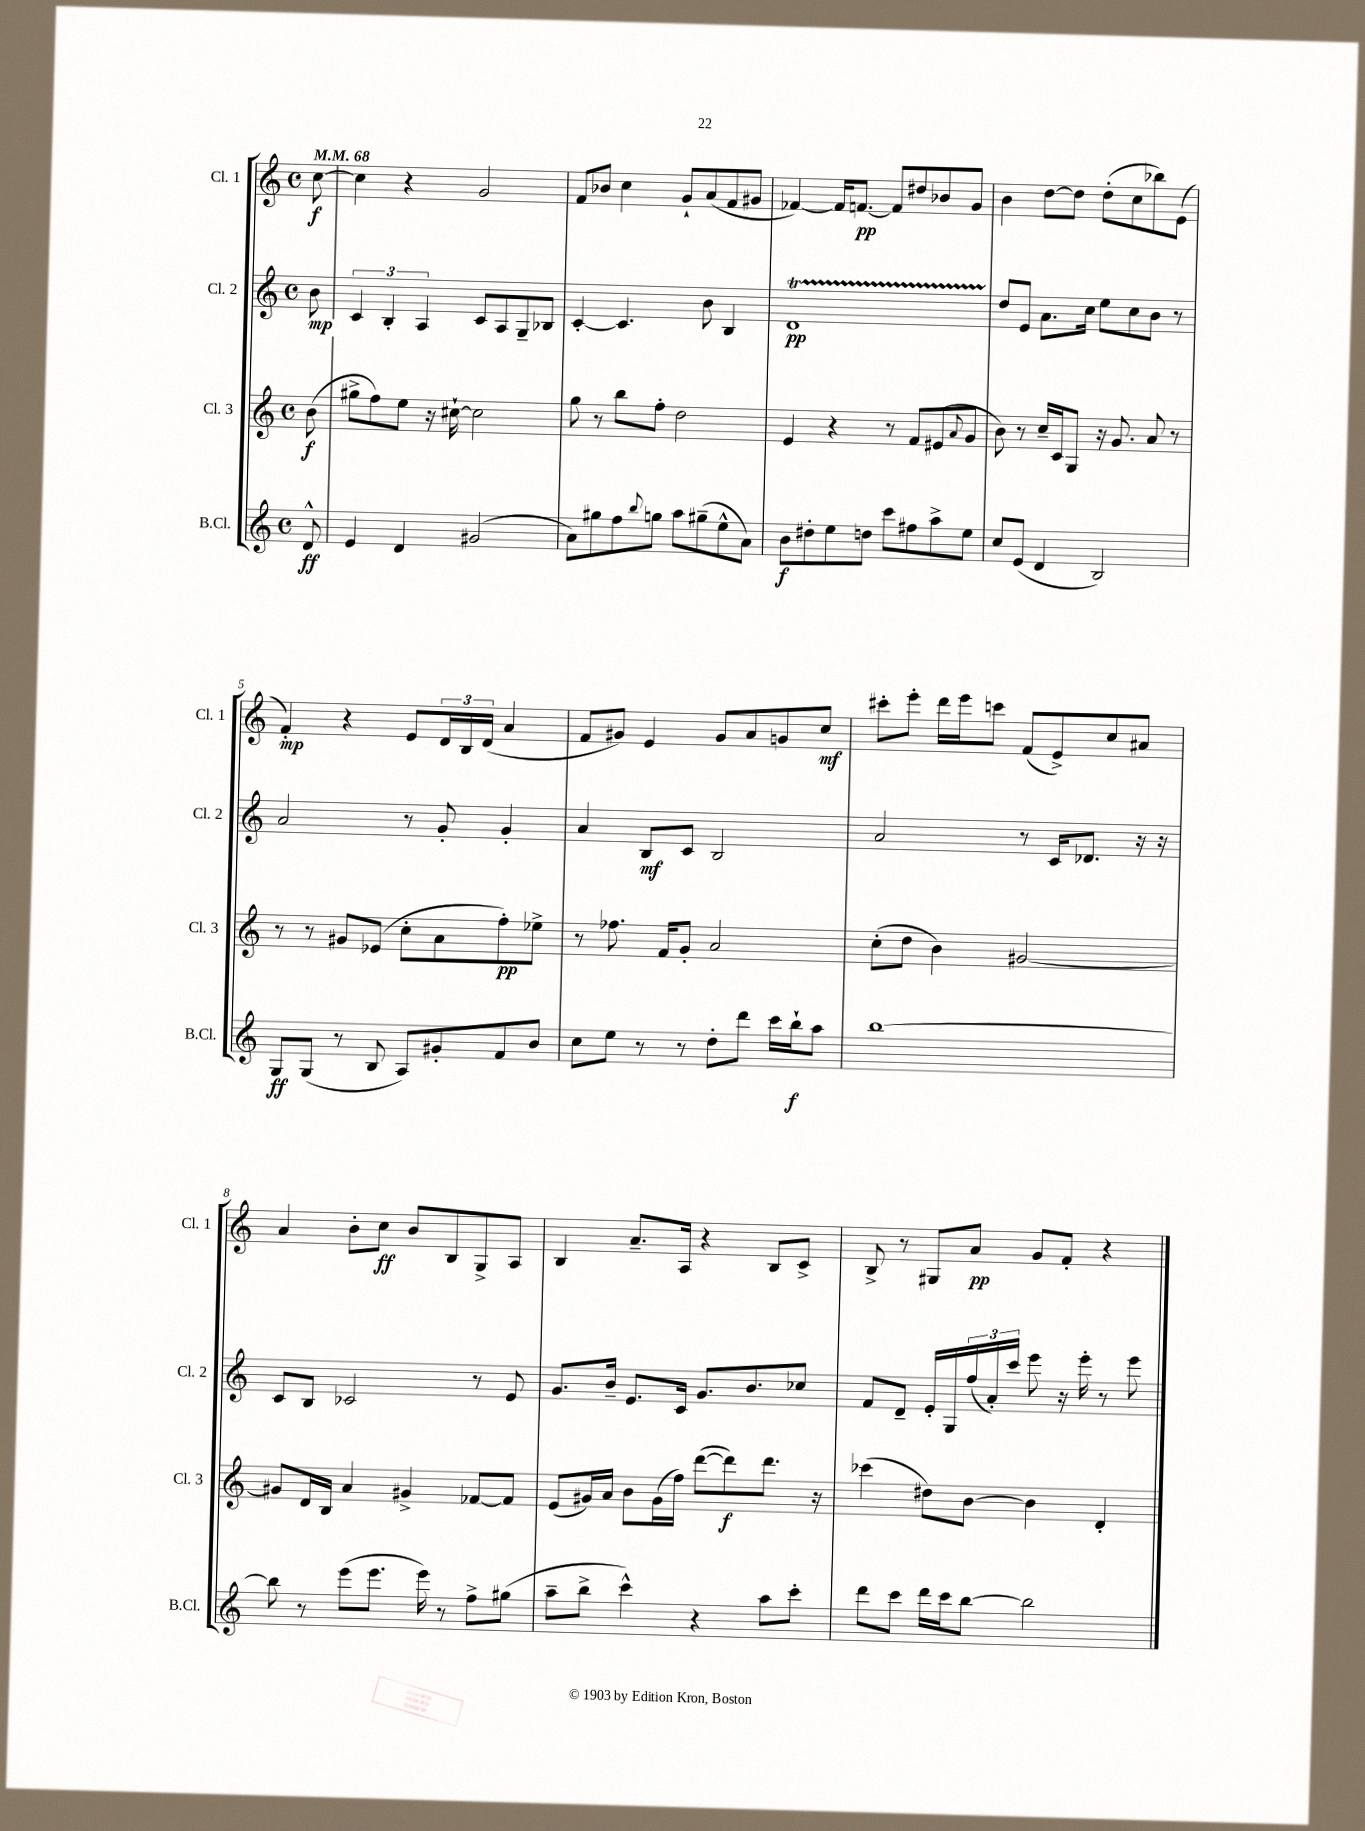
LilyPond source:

<<
\new StaffGroup <<
\new Staff = "s0" \with { instrumentName = "Cl. 1" shortInstrumentName = "Cl. 1" } {
    \clef treble \key c \major \defaultTimeSignature \time 4/4 \partial 8 \tempo 4 = 68
    c''8~\f |
    c''4 r4 g'2 |
    f'8 bes'8 c''4 g'8-! a'8( f'8 gis'8 |
    fes'4~) fes'16 f'8.~\pp f'8 dis''8 bes'8 g'8 |
    b'4 d''8~ d''8 d''8-.( c''8 bes''8) e'8( |
    f'4-.\mp) r4 e'8 \tuplet 3/2 { d'16 b16 d'16( } a'4 |
    f'8 gis'8) e'4 gis'8 a'8 g'8 c''8\mf |
    cis'''8-. e'''8-. d'''16 e'''16 c'''8 f'8( e'8->) c''8 ais'8 |
    a'4 b'8-. c''8\ff b'8 b8 g8-> a8 |
    b4 a'8.-- a16 r4 b8 c'8-> |
    b8-> r8 gis8 a'8\pp g'8 f'8-. r4 \bar "|." |
}
\new Staff = "s1" \with { instrumentName = "Cl. 2" shortInstrumentName = "Cl. 2" } {
    \clef treble \key c \major \defaultTimeSignature \time 4/4 \partial 8
    b'8\mp |
    \tuplet 3/2 { c'4 b4-. a4 } c'8 a8 g8-- bes8 |
    c'4~-. c'4. b'8 b4 |
    d'1\startTrillSpan\pp |
    d''8\stopTrillSpan e'8 a'8. c''16 e''8 c''8 b'8 r8 |
    a'2 r8 g'8-. g'4-. |
    a'4 b8\mf c'8 b2 |
    a'2 r8 c'16 des'8. r16 r16 |
    c'8 b8 ces'2 r8 e'8 |
    g'8. b'16-- e'8. c'16 g'8. b'8. ces''8 |
    f'8 d'8-- e'16-. g16 \tuplet 3/2 { f''16( a'16-.) c'''16 } e'''8 r16 e'''16-. r8 e'''8 \bar "|." |
}
\new Staff = "s2" \with { instrumentName = "Cl. 3" shortInstrumentName = "Cl. 3" } {
    \clef treble \key c \major \defaultTimeSignature \time 4/4 \partial 8
    b'8\f( |
    gis''8-> f''8) e''8 r16 cis''16~-! cis''2 |
    g''8 r8 b''8 f''8-. d''2 |
    e'4 r4 r8 f'8 eis'8( \appoggiatura { a'8 } g'8 |
    b'8) r8 c''16-- c'16 g8 r16 g'8. a'8 r8 |
    r8 r8 gis'8 ees'8( c''8-. a'8 f''8-.\pp) ees''8-> |
    r8 fes''8. f'16 g'8-. a'2 |
    c''8-.( d''8 b'4) gis'2~ |
    gis'8 d'16 b16 a'4 gis'4-> fes'8~ fes'8 |
    e'8( gis'16) a'16 b'8 gis'16( f''16) d'''8~( d'''8\f) d'''8. r16 |
    ces'''4( dis''8) b'8~ b'4 d'4-. \bar "|." |
}
\new Staff = "s3" \with { instrumentName = "B.Cl." shortInstrumentName = "B.Cl." } {
    \clef treble \key c \major \defaultTimeSignature \time 4/4 \partial 8
    d'8-^\ff |
    e'4 d'4 gis'2( |
    a'8) gis''8 f''8 \appoggiatura { b''8 } g''8 a''8 gis''8--( e''8-^ a'8) |
    b'8\f dis''8-. e''8 d''8 c'''8 fis''8 a''8-> e''8 |
    c''8 e'8( d'4 b2) |
    g8\ff g8( r8 b8 a8) gis'8-. f'8 b'8 |
    c''8 e''8 r8 r8 d''8-. d'''8 c'''16 b''16-!\f a''8 |
    b''1~ |
    b''8 r8 e'''8( e'''8. e'''16) r8 f''8-> gis''8( |
    a''8-- b''8-> c'''4-^) r4 a''8 c'''8-. |
    d'''8 c'''8 d'''16 c'''16 b''8~ b''2 \bar "|." |
}
>>
>>
